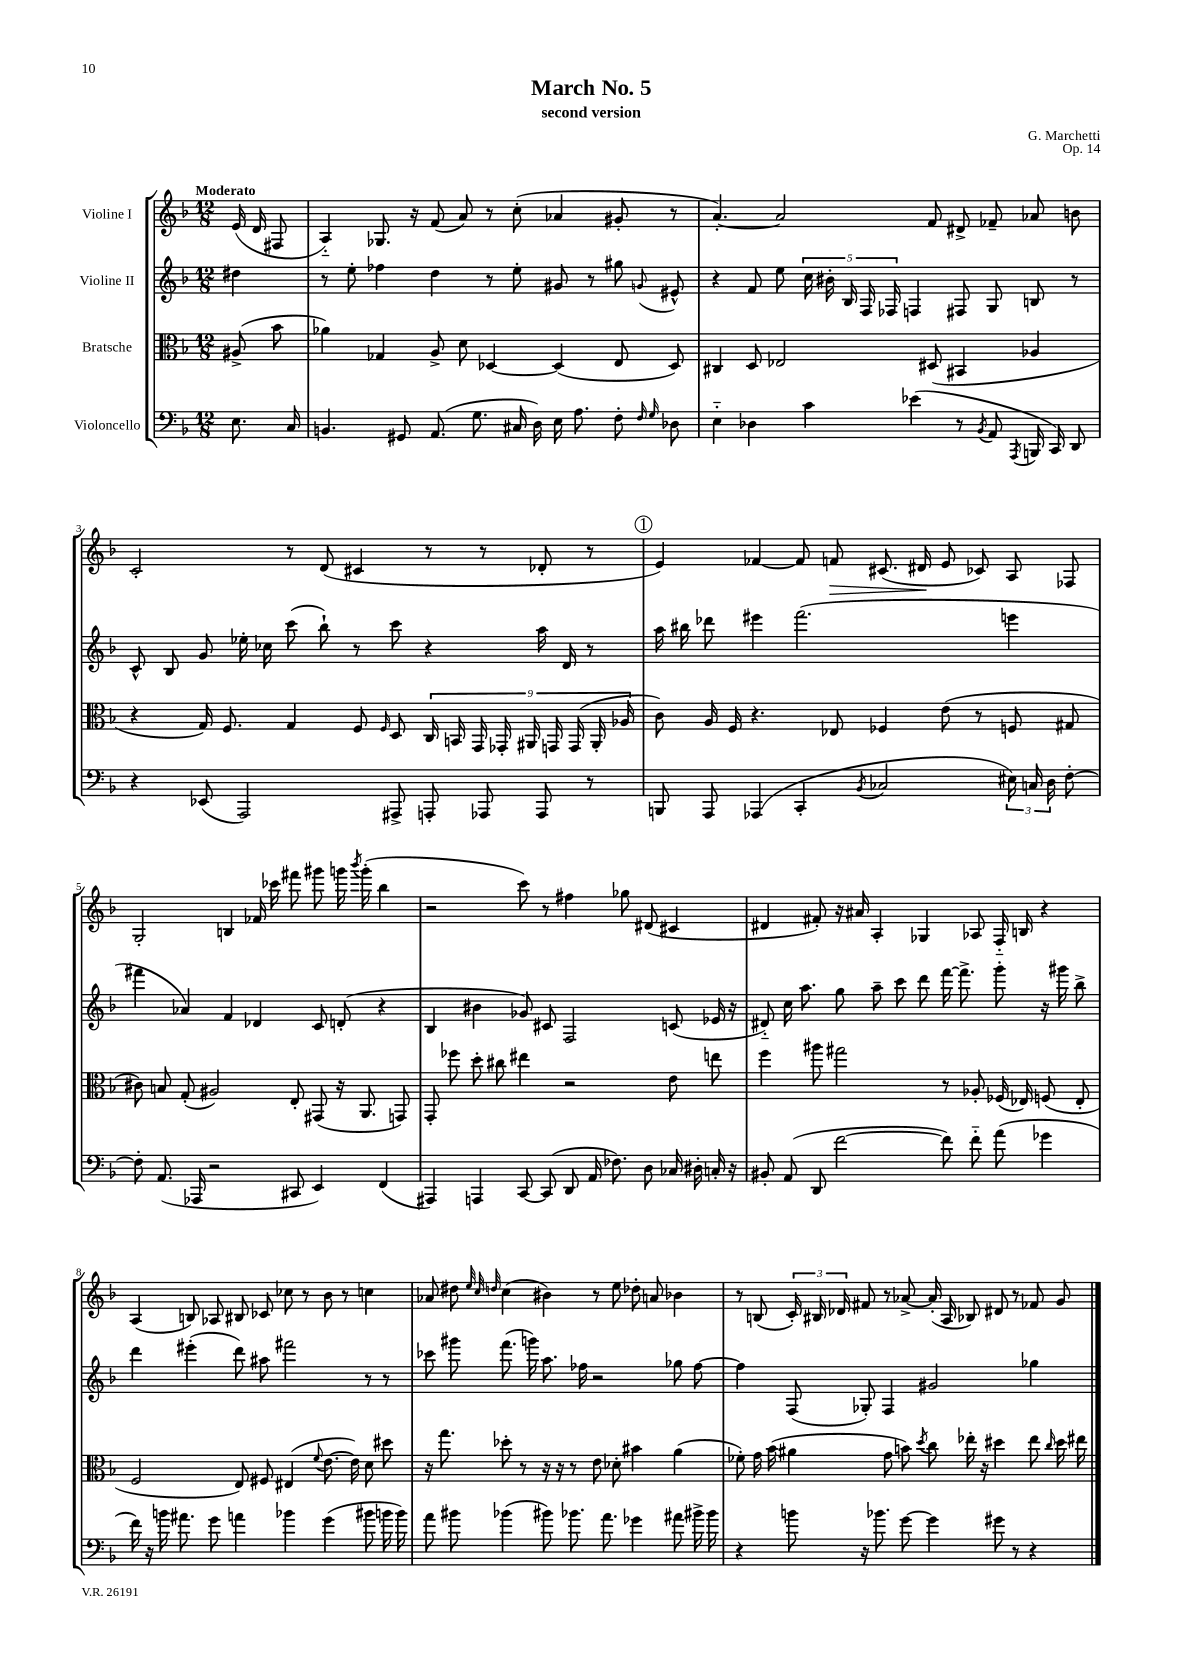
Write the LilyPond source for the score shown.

\header { title = "March No. 5" composer = "G. Marchetti" subtitle = "second version" opus = "Op. 14" }
<<
\new StaffGroup <<
\new Staff = "s0" \with { instrumentName = "Violine I" } {
    \clef treble \key f \major \numericTimeSignature \time 12/8 \partial 4 \tempo "Moderato"
    \autoBeamOff e'16( d'16 fis8 |
    a4-_) ges8. r16 f'8( a'8) r8 c''8-.( aes'4 gis'8-. r8 |
    a'4.~-.) a'2 f'8 dis'8-> fes'8-- aes'8 b'8 |
    c'2-. r8 d'8( cis'4 r8 r8 des'8-. r8 |
    \mark \markup { \circle "1" } e'4) fes'4~ fes'8 f'8\> cis'8.( dis'16\! e'8 ces'8) a8 fes8 |
    g2-. b4 fes'16 ces'''16 fis'''8 gis'''8 g'''16 \acciaccatura { bes'''8 } g'''16-.( bes''4 |
    r2 c'''8) r8 fis''4 ges''8 dis'8( cis'4 |
    dis'4 fis'8-.) r16 ais'16 a4-. ges4 aes8 f16-_ b16 r4 |
    a4( b8) aes8 bis8 ces'8 ces''8 r8 bes'8 r8 c''4 |
    aes'8 dis''8 \grace { e''32 c''32 d''32 } c''4( bis'4) r8 e''8 des''8-. a'8 bes'4 |
    r8 b8( \tuplet 3/2 { c'16-.) bis16 des'16 } fis'8 r8 aes'8~-> aes'16-.( a16 bes8) dis'8 r8 fes'8 g'8 \bar "|." |
}
\new Staff = "s1" \with { instrumentName = "Violine II" } {
    \clef treble \key f \major \numericTimeSignature \time 12/8 \partial 4
    \autoBeamOff dis''4 |
    r8 e''8-. fes''4 d''4 r8 e''8-. gis'8 r8 gis''8 \appoggiatura { g'8 } eis'8-^ |
    r4 f'8 e''8 \tuplet 5/4 { c''16 bis'16-. bes16 f16 fes16 } f4 fis8 g8 b8 r8 |
    c'8-^ bes8 g'8 ees''16-. ces''16 c'''8( bes''8-!) r8 c'''8 r4 a''16 d'16 r8 |
    \mark \markup { \circle "1" } a''16 bis''16 des'''8 eis'''4 f'''2.( e'''4 |
    fis'''4 aes'4) f'4 des'4 c'8 d'8-.( r4 |
    bes4 bis'4 ges'8) cis'8 f2 c'8( ees'16 r16 |
    dis'8-_) c''16 a''8. g''8 a''8-- c'''8 d'''8 f'''16~ f'''8.-> g'''8-. r16 gis'''16 bes''8-> |
    d'''4 eis'''4-.( d'''8) ais''8 fis'''2 r8 r8 |
    ces'''8 gis'''8 f'''8.( g'''16) a''8. fes''16 r2 ges''8 fes''8~ |
    fes''4 f8( ges8-.) f4 gis'2 ges''4 \bar "|." |
}
\new Staff = "s2" \with { instrumentName = "Bratsche" } {
    \clef alto \key f \major \numericTimeSignature \time 12/8 \partial 4
    \autoBeamOff ais8->( bes'8 |
    aes'4) ges4 a8-> d'8 des4~ des4( e8 des8) |
    cis4 d8 ees2 dis8( bis,4 aes4 |
    r4 g16) f8. g4 f8 \grace { f16 } d8 \tuplet 9/8 { c16 b,16 g,16 ges,16-. ais,16 g,16 g,16( ais,16-. aes16 } |
    \mark \markup { \circle "1" } c'8) a16 f16 r4. ees8 fes4 e'8( r8 f8 gis8 |
    cis'8) b8 g8-.( ais2) e8-. gis,8( r16 a,8. g,8) |
    g,8-. fes''8 d''8-. cis''8 eis''4 r2 e'8 e''8 |
    f''4 ais''8 gis''2 r8 aes8-. fes16( ees16) f8( ees8-. |
    f2 e8) fis8 eis4( \appoggiatura { f'8 } e'8.~ e'16) d'8 dis''8 |
    r16 g''8. des''8-. r8 r16 r16 r8 e'8 des'8-. bis'4 a'4( |
    fes'8-.) g'16 bes'16( ais'4 g'8 b'8) \acciaccatura { d''8 } c''8 ees''16-. r16 dis''4 ees''8 \grace { c''16 } dis''16 eis''16 \bar "|." |
}
\new Staff = "s3" \with { instrumentName = "Violoncello" } {
    \clef bass \key f \major \numericTimeSignature \time 12/8 \partial 4
    \autoBeamOff e8. c16 |
    b,4. gis,8 a,8.( g8. cis16 d16) e16 a8. f8-. \grace { f16 g16 } des8 |
    e4-_ des4 c'4 ees'4( r8 \acciaccatura { bes,8 } a,8 \acciaccatura { a,,8 } b,,16 c,16) d,8 |
    r4 ees,8( a,,2) ais,,8-> a,,8-. aes,,8 aes,,8 r8 |
    \mark \markup { \circle "1" } b,,8 a,,8 aes,,4( c,4-. \acciaccatura { bes,8 } ces2 \tuplet 3/2 { eis16) c16 d16 } f8~-. |
    f8-. a,8.( aes,,16 r2 cis,8 e,4) f,4( |
    ais,,4) a,,4 c,8~ c,8( d,8 a,16 fes8.) d8 ces16 dis16-. c16-. r16 |
    bis,8-. a,8( d,8 f'2~ f'8) f'8-_ a'8( ges'4 |
    f'16) r16 b'16 ais'8. g'8 a'4 bes'4 g'4( bis'8 b'16 b'16) |
    a'8 bis'8 bes'4( bis'8) bes'8. a'8. ges'4 ais'8 bis'16-> bis'16 |
    r4 b'8 r16 bes'8. g'8~ g'4 gis'8 r8 r4 \bar "|." |
}
>>
>>
